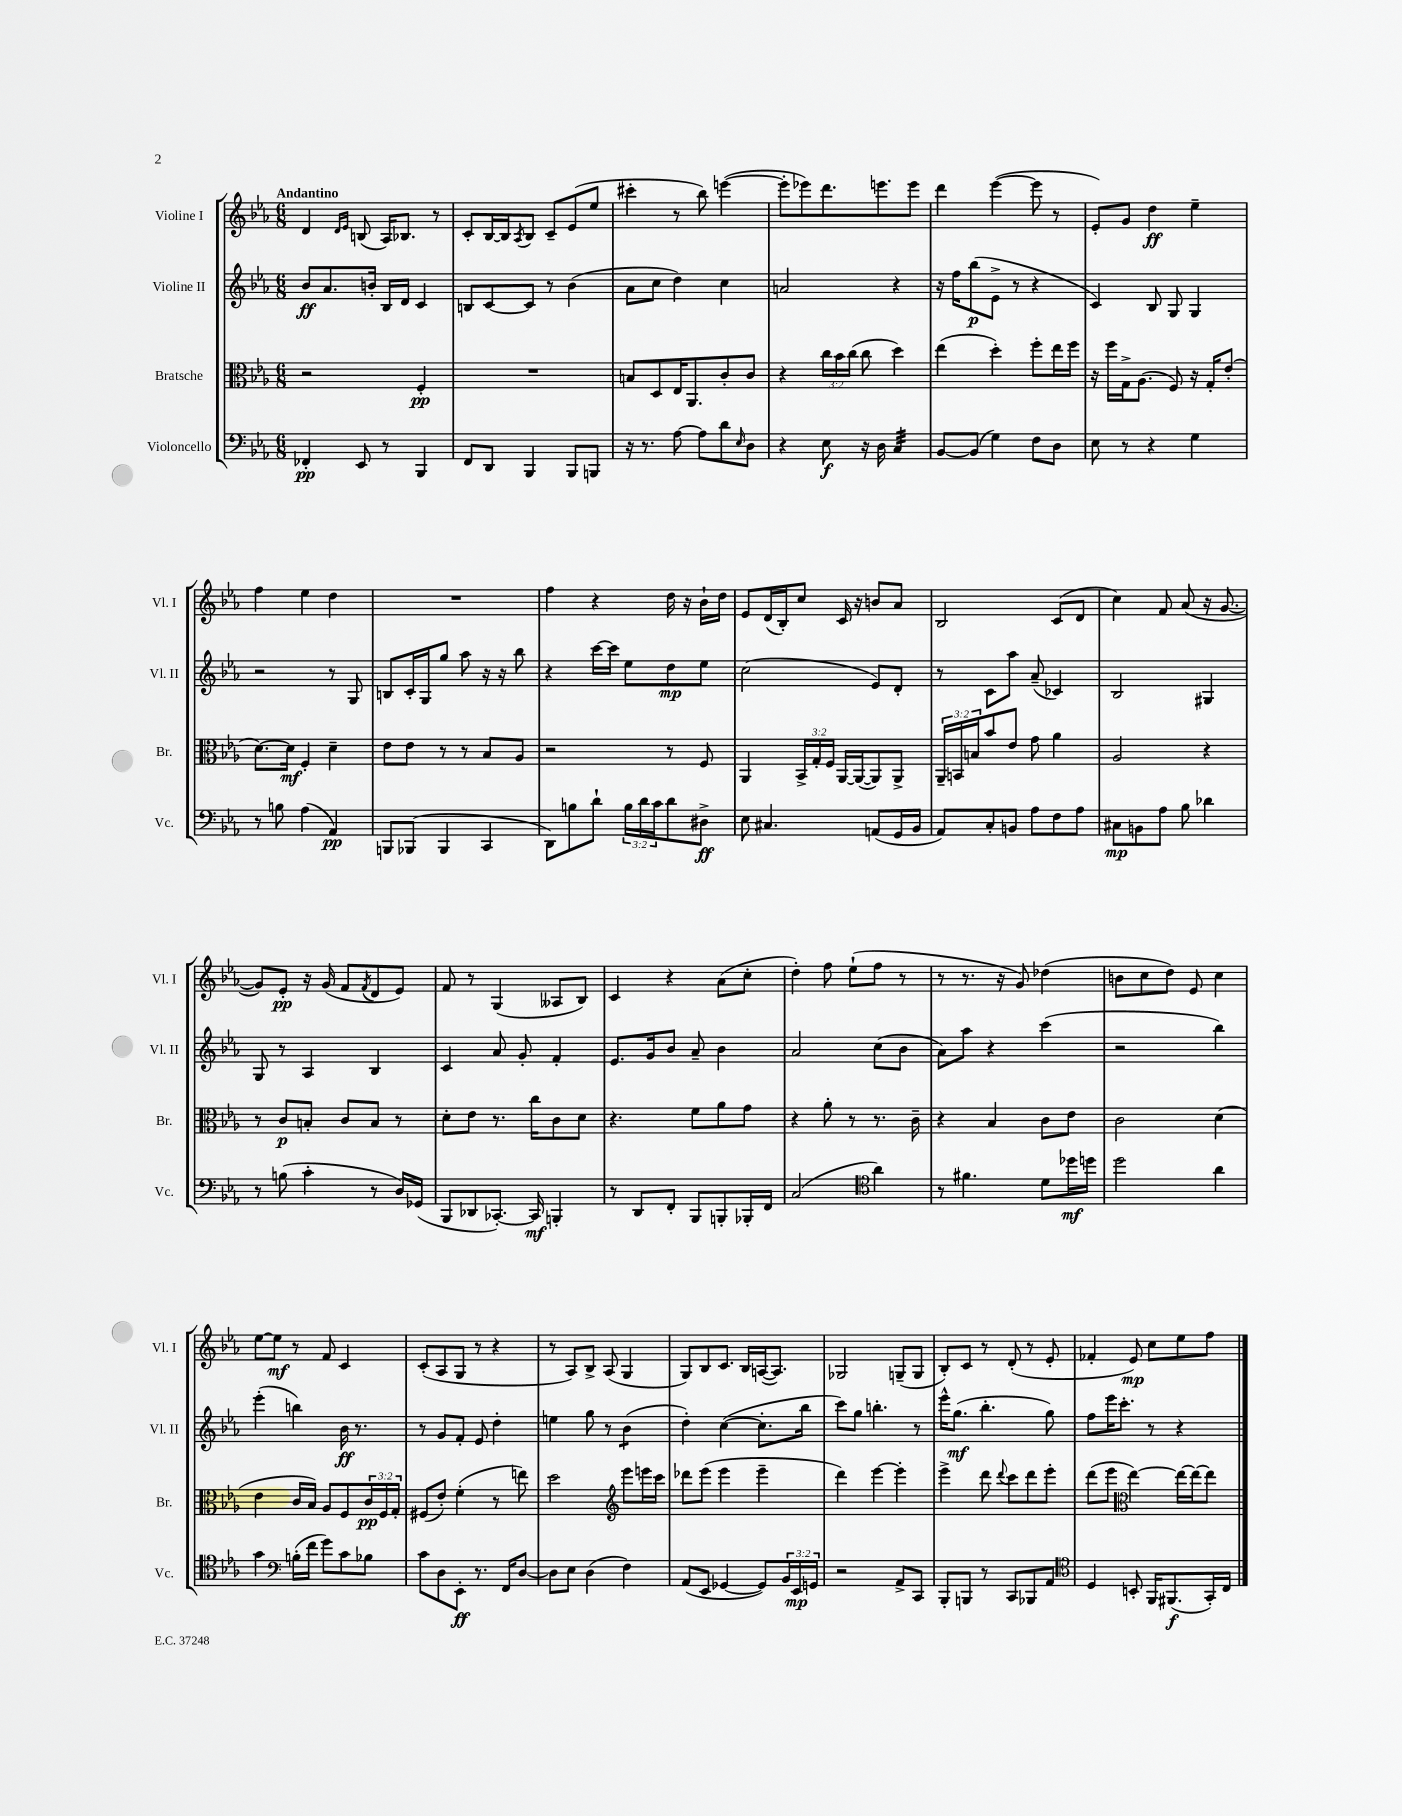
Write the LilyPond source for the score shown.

<<
\new StaffGroup <<
\new Staff = "s0" \with { instrumentName = "Violine I" shortInstrumentName = "Vl. I" } {
    \clef treble \key ees \major \numericTimeSignature \time 6/8 \tempo "Andantino"
    d'4 \grace { d'16 ees'16 } b8( aes16) bes8. r8 |
    c'8-. bes16~ bes16 \acciaccatura { aes8 } bes8 c'8-- ees'8( ees''8 |
    cis'''4-. r8 bes''8) e'''4~( |
    e'''8-. ees'''8) d'''8. e'''8. e'''8 |
    d'''4 ees'''4~( ees'''8 r8 |
    ees'8-.) g'8 d''4\ff ees''4-- |
    f''4 ees''4 d''4 |
    R2. |
    f''4 r4 d''16 r16 bes'16-! d''16 |
    ees'8 d'16( bes16-.) c''8 c'16 r16 b'8 aes'8 |
    bes2 c'8( d'8 |
    c''4) f'8 aes'8( r16 g'8.~ |
    g'8) ees'8-.\pp r16 g'16( f'8 \acciaccatura { f'8 } d'8 ees'8) |
    f'8 r8 g4( aeses8 bes8) |
    c'4 r4 aes'8( c''8-. |
    d''4-.) f''8 ees''8-!( f''8 r8 |
    r8 r8. r16 g'8) des''4( |
    b'8 c''8 d''8) ees'8 c''4 |
    ees''8~ ees''8\mf r8 f'8 c'4 |
    c'8-.( aes8 g8 r8 r4 |
    r8 aes8) bes8-> aes8( g4 |
    g8) bes8 c'8. bes16 a16~( a8.) |
    ges2 g8--( g8 |
    bes8-.) c'8 r8 d'8-.( r8 ees'8-. |
    fes'4-. ees'8\mp) c''8 ees''8 f''8 \bar "|." |
}
\new Staff = "s1" \with { instrumentName = "Violine II" shortInstrumentName = "Vl. II" } {
    \clef treble \key ees \major \numericTimeSignature \time 6/8
    bes'8\ff aes'8. b'16-. bes16 d'16 c'4 |
    b8 c'8~ c'8 r8 bes'4( |
    aes'8 c''8 d''4) c''4 |
    a'2 r4 |
    r16 f''16 bes''8\p( ees'8-> r8 r4 |
    c'4) bes8 g8 g4 |
    r2 r8 g8 |
    b8 c'16-. g16 g''8 aes''8 r16 r16 bes''8 |
    r4 c'''16~ c'''16 ees''8 d''8\mp ees''8 |
    c''2( ees'8) d'8-. |
    r8 c'8 aes''8 aes'8--( ces'4) |
    bes2 gis4 |
    g8 r8 aes4 bes4 |
    c'4 aes'8 g'8-. f'4-. |
    ees'8. g'16 bes'8 aes'8-- bes'4 |
    aes'2 c''8( bes'8 |
    aes'8) aes''8 r4 c'''4( |
    r2 bes''4) |
    ees'''4-.( b''4) bes'16\ff r8. |
    r8 g'8 f'8-. ees'8 d''4-. |
    e''4 g''8 r8 bes'4:8( |
    d''4-.) c''4~( c''8.-. bes''16 |
    c'''8) g''8 b''4.-. r8 |
    ees'''16-^ g''8.\mf( bes''4.-. g''8) |
    f''8 ees'''16 c'''8.-. r8 r4 \bar "|." |
}
\new Staff = "s2" \with { instrumentName = "Bratsche" shortInstrumentName = "Br." } {
    \clef alto \key ees \major \numericTimeSignature \time 6/8 \override Staff.TupletNumber.text = #tuplet-number::calc-fraction-text
    r2 f4-.\pp |
    R2. |
    b8 d8 ees16 aes,8. c'8-. c'8 |
    r4 \tuplet 3/2 { c''16 bes'16 c''16( } c''8 d''4) |
    ees''4( d''4-.) f''8-. ees''16 f''16 |
    r16 f''16 g16-> aes8.( f8) r16 g16-. ees'8-.( |
    d'8.~) d'16\mf f4-. d'4-- |
    ees'8 ees'8 r8 r8 bes8 aes8 |
    r2 r8 f8 |
    aes,4 \tuplet 3/2 { bes,16-> g16-. f16 } aes,16~ aes,16~( aes,8) aes,8-> |
    \tuplet 3/2 { aes,16-- b,16 b16 } bes'8 ees'8 g'8 aes'4 |
    aes2 r4 |
    r8 c'8\p b8-. c'8 b8 r8 |
    d'8-. ees'8 r8. c''16 c'8 d'8 |
    r4. f'8 aes'8 g'8 |
    r4 aes'8-. r8 r8. c'16-- |
    r4 bes4 c'8 ees'8 |
    c'2 d'4( |
    ees'4 c'16 bes16) aes8 f8 \tuplet 3/2 { c'16\pp f16 g16-. } |
    fis8( ees'8-.) f'4-.( r8 e''8) |
    d''2 \clef treble ees'''8 e'''16 c'''16 |
    des'''8 ees'''8( ees'''4 ees'''4-- |
    d'''4) ees'''4~ ees'''4-. |
    ees'''4-> d'''8 \appoggiatura { d'''8 } c'''8 d'''8 ees'''8-. |
    d'''8( ees'''8 \clef alto ees''4~) ees''16~ ees''16~ ees''8 \bar "|." |
}
\new Staff = "s3" \with { instrumentName = "Violoncello" shortInstrumentName = "Vc." } {
    \clef bass \key ees \major \numericTimeSignature \time 6/8 \override Staff.TupletNumber.text = #tuplet-number::calc-fraction-text
    fes,4-.\pp ees,8 r8 bes,,4 |
    f,8 d,8 bes,,4 bes,,8 b,,8 |
    r16 r8. aes8~ aes8 d'8 \grace { ees16 } d8 |
    r4 ees8\f r16 d16 c4:32 |
    bes,8~ bes,8( g4) f8 d8 |
    ees8 r8 r4 g4 |
    r8 b8 aes4( aes,4\pp) |
    b,,8 bes,,8( bes,,4 c,4 |
    d,8) b8 d'8-! \tuplet 3/2 { b16 d'16 c'16 } d'8 dis8->\ff |
    ees8 cis4. a,8( g,16 bes,16 |
    aes,8) c8-. b,8 aes8 f8 aes8 |
    cis8\mp b,8 aes8 bes8 des'4 |
    r8 b8( c'4-. r8 d16) ges,16( |
    bes,,8 des,8 ces,8.~-.) ces,16\mf b,,4-. |
    r8 d,8 f,8-. bes,,8 b,,8-. bes,,16-. f,16 |
    c2( \clef tenor aes'4) |
    r8 fis'4. d'8 des''16\mf d''16 |
    d''2 aes'4 |
    g'4 \clef bass b16-.( f'16 g'8) c'8 bes8 |
    c'8 d8 ees,8-.\ff r8. f,16 d8~ |
    d8 ees8 d4( f4) |
    aes,8( ees,8 ges,4~ ges,8) \tuplet 3/2 { bes,16 ees,16\mp g,16 } |
    r2 aes,8-> c,8 |
    bes,,8-. b,,8 r8 c,8 bes,,8 aes,8 |
    \clef tenor d4 b,8-. f,16 fis,8.\f( g,16-.) c16 \bar "|." |
}
>>
>>
\layout { \context { \Score \remove "Bar_number_engraver" } }
